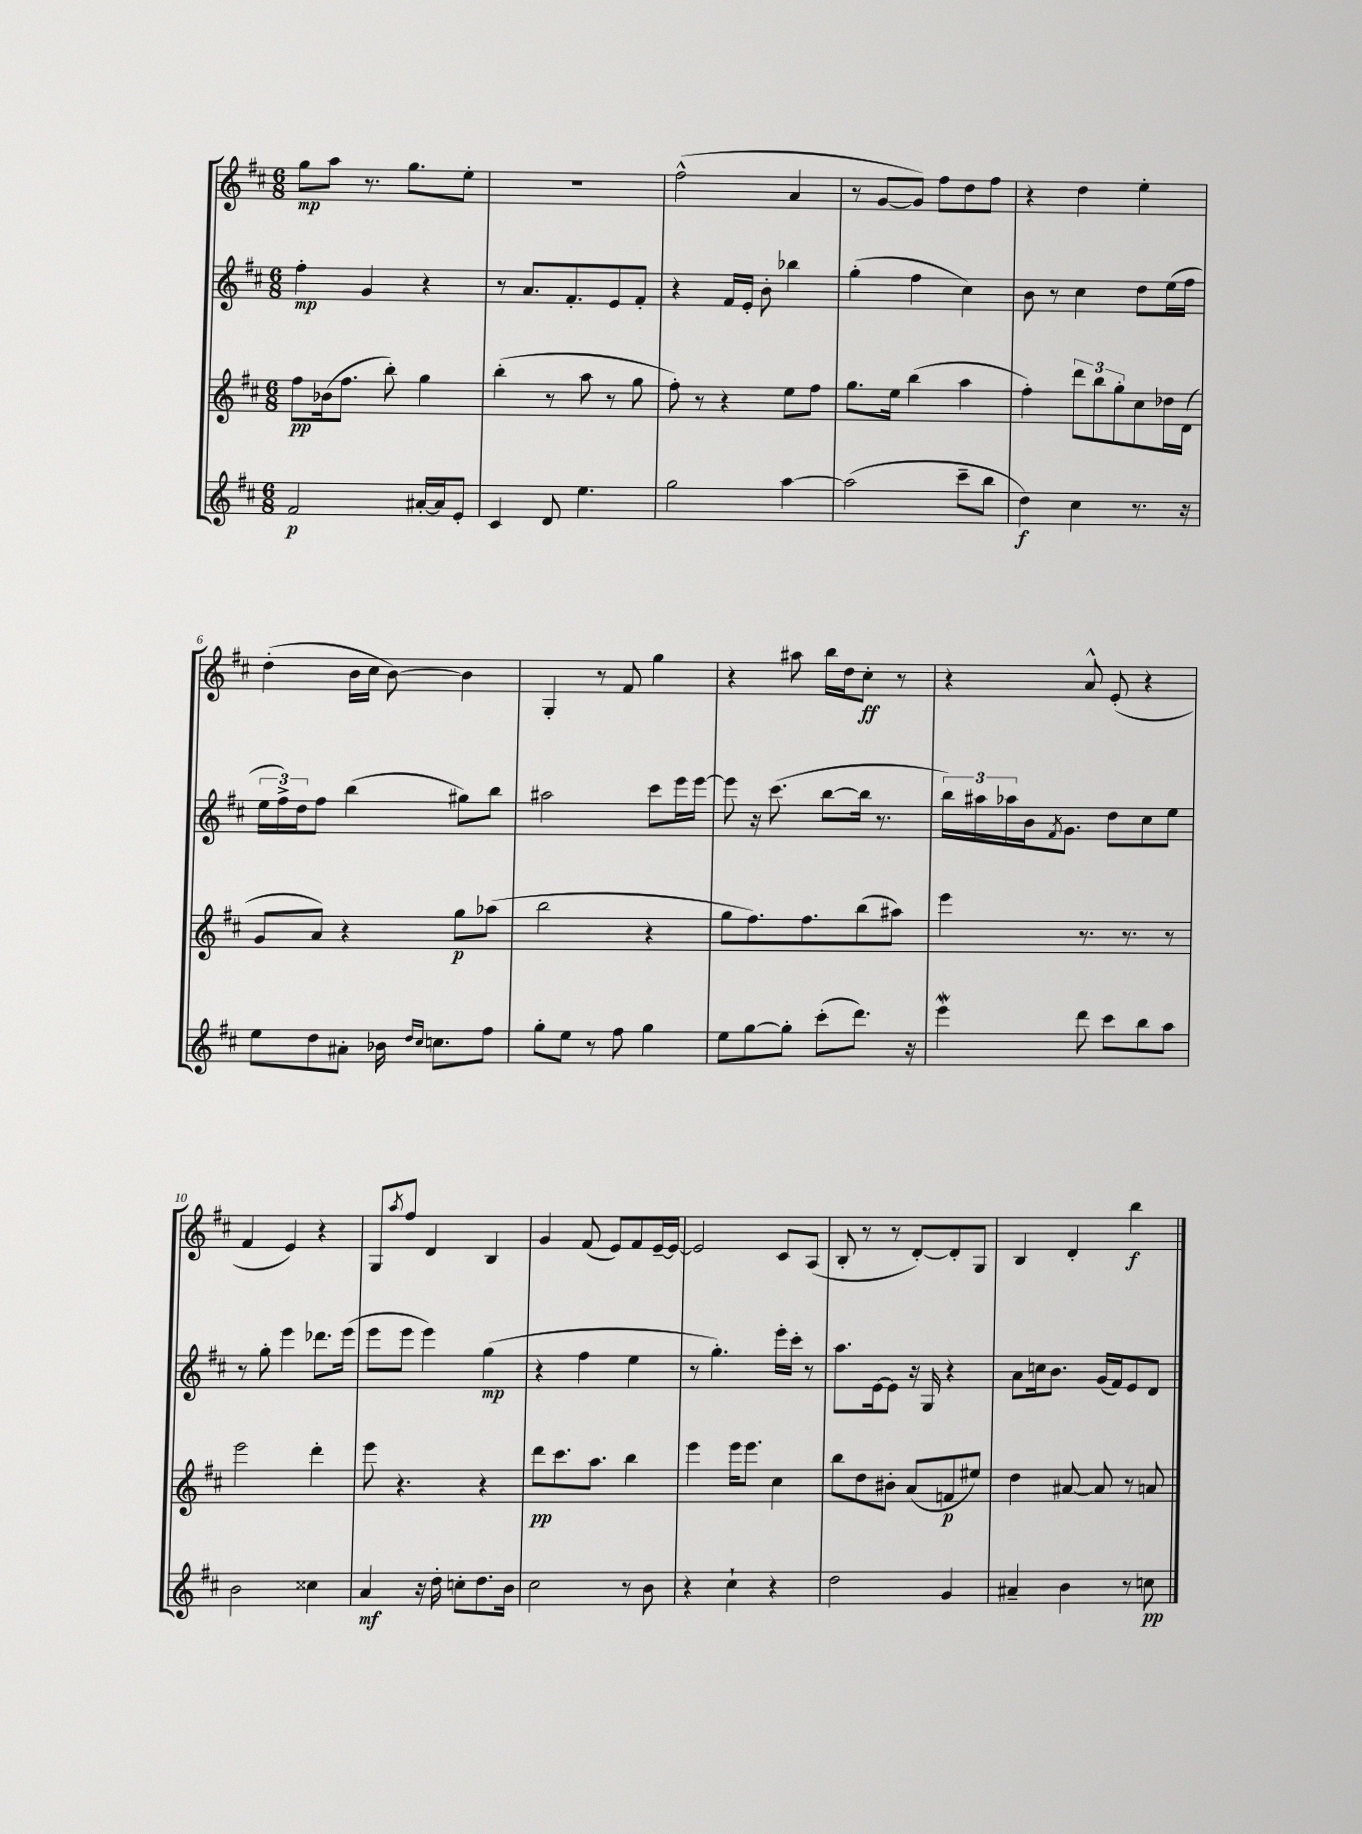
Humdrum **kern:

**kern	**kern	**kern	**kern
*staff4	*staff3	*staff2	*staff1
*clefG2	*clefG2	*clefG2	*clefG2
*k[f#c#]	*k[f#c#]	*k[f#c#]	*k[f#c#]
*M6/8	*M6/8	*M6/8	*M6/8
2f#	8ff#	4ff#'	8gg
.	(16b-	.	8aa
.	8.ff#	.	.
.	.	4g	8.r
.	8bb')	.	.
.	.	.	8.gg
[16a#'	4gg	4r	.
16a#]	.	.	.
8e'	.	.	8ee'
=	=	=	=
4c#	(4bb'	8r	2.r
.	.	8.a	.
8d	8r	.	.
.	.	8.f#'	.
4.ee	8aa	.	.
.	8r	8e	.
.	8gg	8f#'	.
=	=	=	=
2gg	8ff#')	4r	(2ff#^^
.	8r	.	.
.	4r	16f#	.
.	.	16e'	.
.	.	8b'	.
[4aa	8ee	4bb-	4a
.	8ff#	.	.
=	=	=	=
(2aa]	8.gg	(4gg'	8r
.	.	.	[8g
.	16ee	.	.
.	(4bb	4ff#	8g])
.	.	.	8ff#
8ccc#~	4aa	4cc#)	8dd
8bb	.	.	8ff#
=	=	=	=
4dd)	4ff#')	8b	4r
.	.	8r	.
4cc#	12ddd	4cc#	4dd
.	12bb	.	.
.	12gg'	.	.
8.r	8cc#	8dd	4ee'
.	16dd-	(16ee	.
16r	(16d	16ff#	.
=	=	=	=
8ee	8g	24ee	(4dd'
.	.	24ff#^)	.
.	.	24dd	.
8dd	8a)	8ff#	.
8a#'	4r	(4bb	16b
.	.	.	16cc#
16b-	.	.	[8b)
16qqdd	.	.	.
16qqcc#	.	.	.
8.cc	.	.	.
.	8gg	8gg#)	4b]
8ff#	(8aa-	8bb	.
=	=	=	=
8gg'	2bb	2aa#	4G'
8ee	.	.	.
8r	.	.	8r
8ff#	.	.	8f#
4gg	4r	8ccc#	4gg
.	.	16eee	.
.	.	[16eee	.
=	=	=	=
8ee	8gg	8eee]	4r
[8gg	8.ff#)	16r	.
.	.	(8.ccc#	.
8gg']	.	.	8aa#
.	8.ff#	.	.
(8ccc#'	.	[8bb	16bb
.	.	.	16dd
8.ddd)	(8bb	16bb]	8cc#'
.	.	8.r	.
.	8aa#)	.	8r
16r	.	.	.
=	=	=	=
4eee	4eee	24bb)	4r
.	.	24aa#	.
.	.	24aa-	.
.	.	16b	.
.	.	8qf#	.
.	.	8.g	.
8ddd	8.r	.	8a^^
8ccc#	.	8dd	(8e'
.	8.r	.	.
8bb	.	8cc#	4r
8aa	8r	8ee	.
=	=	=	=
2b	2eee	8r	4f#
.	.	8gg'	.
.	.	4eee	4e)
4cc##	4ddd'	8.ddd-	4r
.	.	(16eee	.
=	=	=	=
4a	8eee	8eee	8G
.	.	.	8qaa
.	4.r	8eee	8ff#
16r	.	4eee)	4d
16dd'	.	.	.
8cc'	.	.	.
8.dd	4r	(4gg	4B
16b	.	.	.
=	=	=	=
2cc#	8ddd	4r	4g
.	8.ccc#	.	.
.	.	4ff#	(8f#
.	8.aa	.	.
.	.	.	8e)
8r	4bb	4ee	8f#
8b	.	.	[16e~
.	.	.	16e_
=	=	=	=
4r	4eee	8r	2e]
.	.	4.gg')	.
4cc#`	16eee	.	.
.	8.eee	.	.
4r	4cc#	16eee'	8c#
.	.	16ccc#'	.
.	.	8r	(8A
=	=	=	=
2dd	8bb	8.aa	8B'
.	8dd	.	8r
.	.	[16e	.
.	8b#'	8e]	8r
.	(8a	16r	[8d')
.	.	16G	.
4g	8f	4r	8d']
.	8ee#)	.	8G
=	=	=	=
4a#~	4dd	8a	4B
.	.	16cc	.
.	.	8.b	.
4b	[8a#	.	4d'
.	8a#]	(16g	.
.	.	16f#)	.
8r	8r	8e	4bb
8cc	8a	8d	.
==	==	==	==
*-	*-	*-	*-
